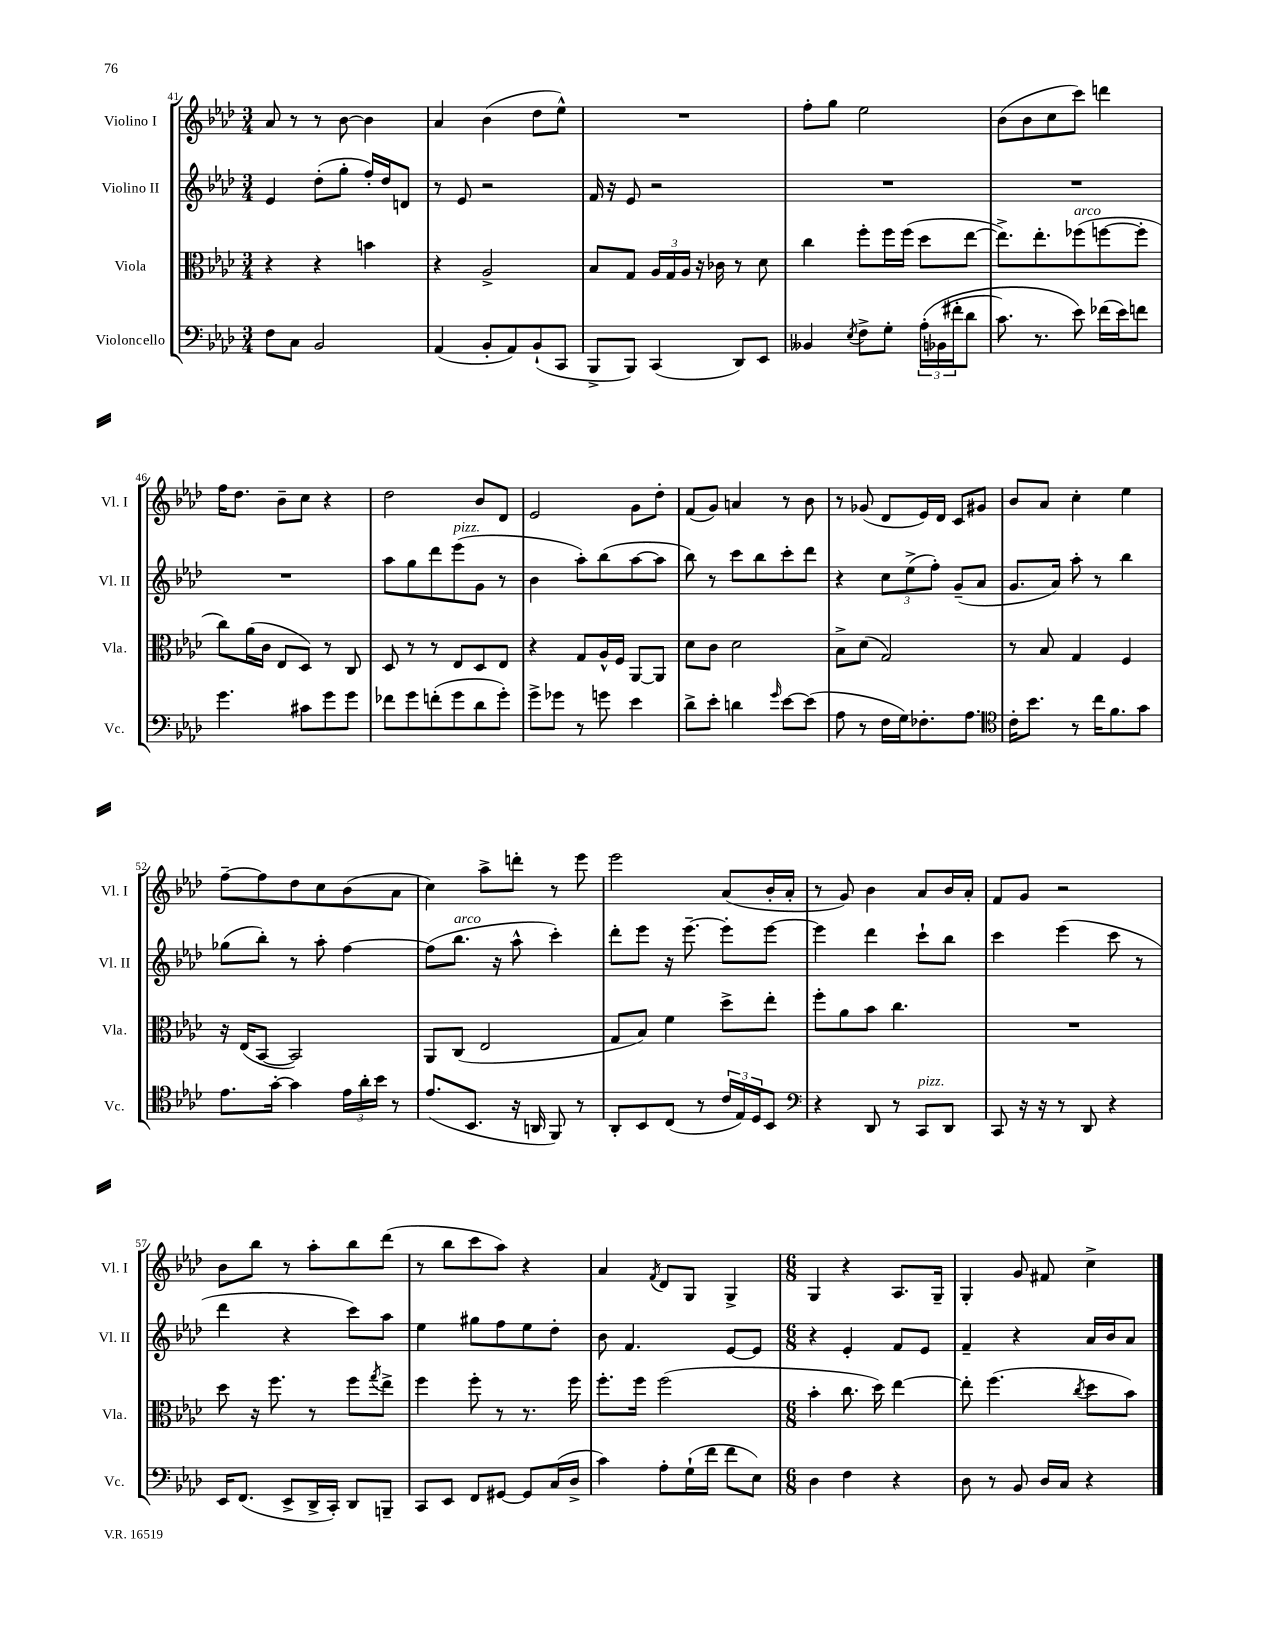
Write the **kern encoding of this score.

**kern	**kern	**kern	**kern
*staff4	*staff3	*staff2	*staff1
*clefF4	*clefC3	*clefG2	*clefG2
*k[b-e-a-d-]	*k[b-e-a-d-]	*k[b-e-a-d-]	*k[b-e-a-d-]
*M3/4	*M3/4	*M3/4	*M3/4
8F	4r	4e-	8a-
8C	.	.	8r
2BB-	4r	(8dd-'	8r
.	.	8gg'	[8b-
.	4b	16ff')	4b-]
.	.	16dd-	.
.	.	8d	.
=	=	=	=
(4AA-	4r	8r	4a-
.	.	8e-	.
8BB-'	2A-^	2r	(4b-
8AA-)	.	.	.
(8BB-`	.	.	8dd-
8CC	.	.	8ee-^^)
=	=	=	=
8BBB-^	8B-	16f	2.r
.	.	16r	.
8BBB-)	8G	8e-	.
(4CC	24A-	2r	.
.	24G	.	.
.	24A-	.	.
.	16r	.	.
.	16c-	.	.
8DD-)	8r	.	.
8EE-	8d-	.	.
=	=	=	=
4BB--	4cc	2.r	8ff'
.	.	.	8gg
8qE-	.	.	.
8F^	8ff'	.	2ee-
8G'	16ff	.	.
.	(16ff	.	.
&(24A-'	8dd-	.	.
(24BB-	.	.	.
24f#'	.	.	.
8d-	[8ee-	.	.
=	=	=	=
8.c)	8.ee-^])	2.r	(8b-
.	.	.	8b-
8.r	8.ee-'	.	.
.	.	.	8cc
8e-&)	(8ff-	.	8ccc)
(16f-	[8ff	.	4ddd
16e-)	.	.	.
8f	8ff']	.	.
=	=	=	=
4.g	8cc)	2.r	16ff
.	.	.	8.dd-
.	(16a-	.	.
.	16c	.	.
.	8E-	.	8b-~
8c#	8D-)	.	8cc
8g	8r	.	4r
8g	8C	.	.
=	=	=	=
8f-	8D-	8aa-	2dd-
8g	8r	8gg	.
(8f'	8r	8ddd-	.
8g	8E-	(8eee-	.
8d-	8D-	8g	8b-
8g')	8E-	8r	8d-
=	=	=	=
8g^	4r	4b-	2e-
8g-	.	.	.
8r	8G	8aa-')	.
8g	16A-^^	(8bb-	.
.	16F	.	.
4e-	[8AA-	[8aa-	8g
.	8AA-]	8aa-]	8dd-'
=	=	=	=
8d-^	8d-	8bb-)	(8f
8e-'	8c	8r	8g)
4d	2d-	8ccc	4a
.	.	8bb-	.
16qqg	.	.	.
[8e-	.	8ccc'	8r
(8e-]	.	8ddd-	8b-
=	=	=	=
8A-	8B-^	4r	8r
8r	(8d-	.	(8g-
16F	2G)	12cc	8d-
16G)	.	.	.
.	.	(12ee-^	.
8.F-'	.	.	16e-)
.	.	12ff')	.
.	.	.	16d-
.	.	(8g~	8c
8.A-	.	.	.
.	.	8a-	8g#
=	=	=	=
*clefC4	*	*	*
16c'	8r	8.g	8b-
8.b-	.	.	.
.	8B-	.	8a-
.	.	16a-)	.
8r	4G	8aa-'	4cc'
16cc	.	8r	.
8.f	.	.	.
.	4F	4bb-	4ee-
8g	.	.	.
=	=	=	=
8.e-	16r	(8gg-	[8ff~
.	(16E-	.	.
.	[8BB-	8bb-')	8ff]
[16g'	.	.	.
4g]	2BB-])	8r	8dd-
.	.	8aa-'	8cc
24e-	.	[4ff	(8b-
24a-'	.	.	.
24b-	.	.	.
8r	.	.	8a-
=	=	=	=
(8.e-	8AA-	(8ff]	4cc)
.	(8C	8.bb-	.
8.BB-	.	.	.
.	2E-	.	8aa-^
.	.	16r	.
16r	.	8aa-^^	8ddd'
16AA	.	.	.
8FF)	.	4ccc')	8r
8r	.	.	8eee-
=	=	=	=
8AA-'	8G	8ddd-'	2eee-
8BB-	8B-)	8eee-	.
(8C	4f	16r	.
.	.	[8.eee-~	.
8r	.	.	.
24c	8dd-^	8eee-']	(8a-
24E-)	.	.	.
24D-	.	.	.
8BB-	8ee-'	[8eee-	16b-'
.	.	.	16a-'
=	=	=	=
*clefF4	*	*	*
4r	8ff'	4eee-]	8r
.	8a-	.	8g)
8DD-	8b-	4ddd-	4b-
8r	4.cc	.	.
8CC	.	8ccc`	8a-
8DD-	.	8bb-	16b-
.	.	.	16a-'
=	=	=	=
8CC	2.r	4ccc	8f
16r	.	.	8g
16r	.	.	.
8r	.	(4eee-	2r
8DD-	.	.	.
4r	.	8ccc	.
.	.	8r	.
=	=	=	=
16EE-	8dd-	4ddd-	8b-
(8.FF	.	.	.
.	16r	.	8bb-
.	8.ff	.	.
8EE-^	.	4r	8r
16DD-^	8r	.	8aa-'
16CC')	.	.	.
8DD-	8ff	8ccc)	8bb-
.	8qgg	.	.
8BBB~	8ee-^	8aa-	(8ddd-
=	=	=	=
8CC	4ff	4ee-	8r
8EE-	.	.	8bb-
8FF	8ff'	8gg#	8ccc
[8GG#	8r	8ff	8aa-)
8GG#]	8.r	8ee-	4r
(16C	.	8dd-'	.
16D-^	16ff	.	.
=	=	=	=
4c)	8.ff'	8b-	4a-
.	.	4.f	.
.	16ff	.	.
.	.	.	8qf
8A-'	(2ff	.	8d-
(16G`	.	.	8G
16f	.	.	.
8f	.	[8e-	4G^
8E-)	.	8e-]	.
=	=	=	=
*M6/8	*M6/8	*M6/8	*M6/8
4D-	4b-'	4r	4G
4F	8.cc	4e-'	4r
.	16dd-)	.	.
4r	[4ee-	8f	8.A-
.	.	8e-	.
.	.	.	16G~
=	=	=	=
8D-	8ee-']	4f~	4G'
8r	(4.ff	.	.
8BB-	.	4r	8g
16D-	.	.	8f#
16C	.	.	.
.	8qcc	.	.
4r	8dd-	16a-	4cc^
.	.	16b-	.
.	8b-)	8a-	.
==	==	==	==
*-	*-	*-	*-
